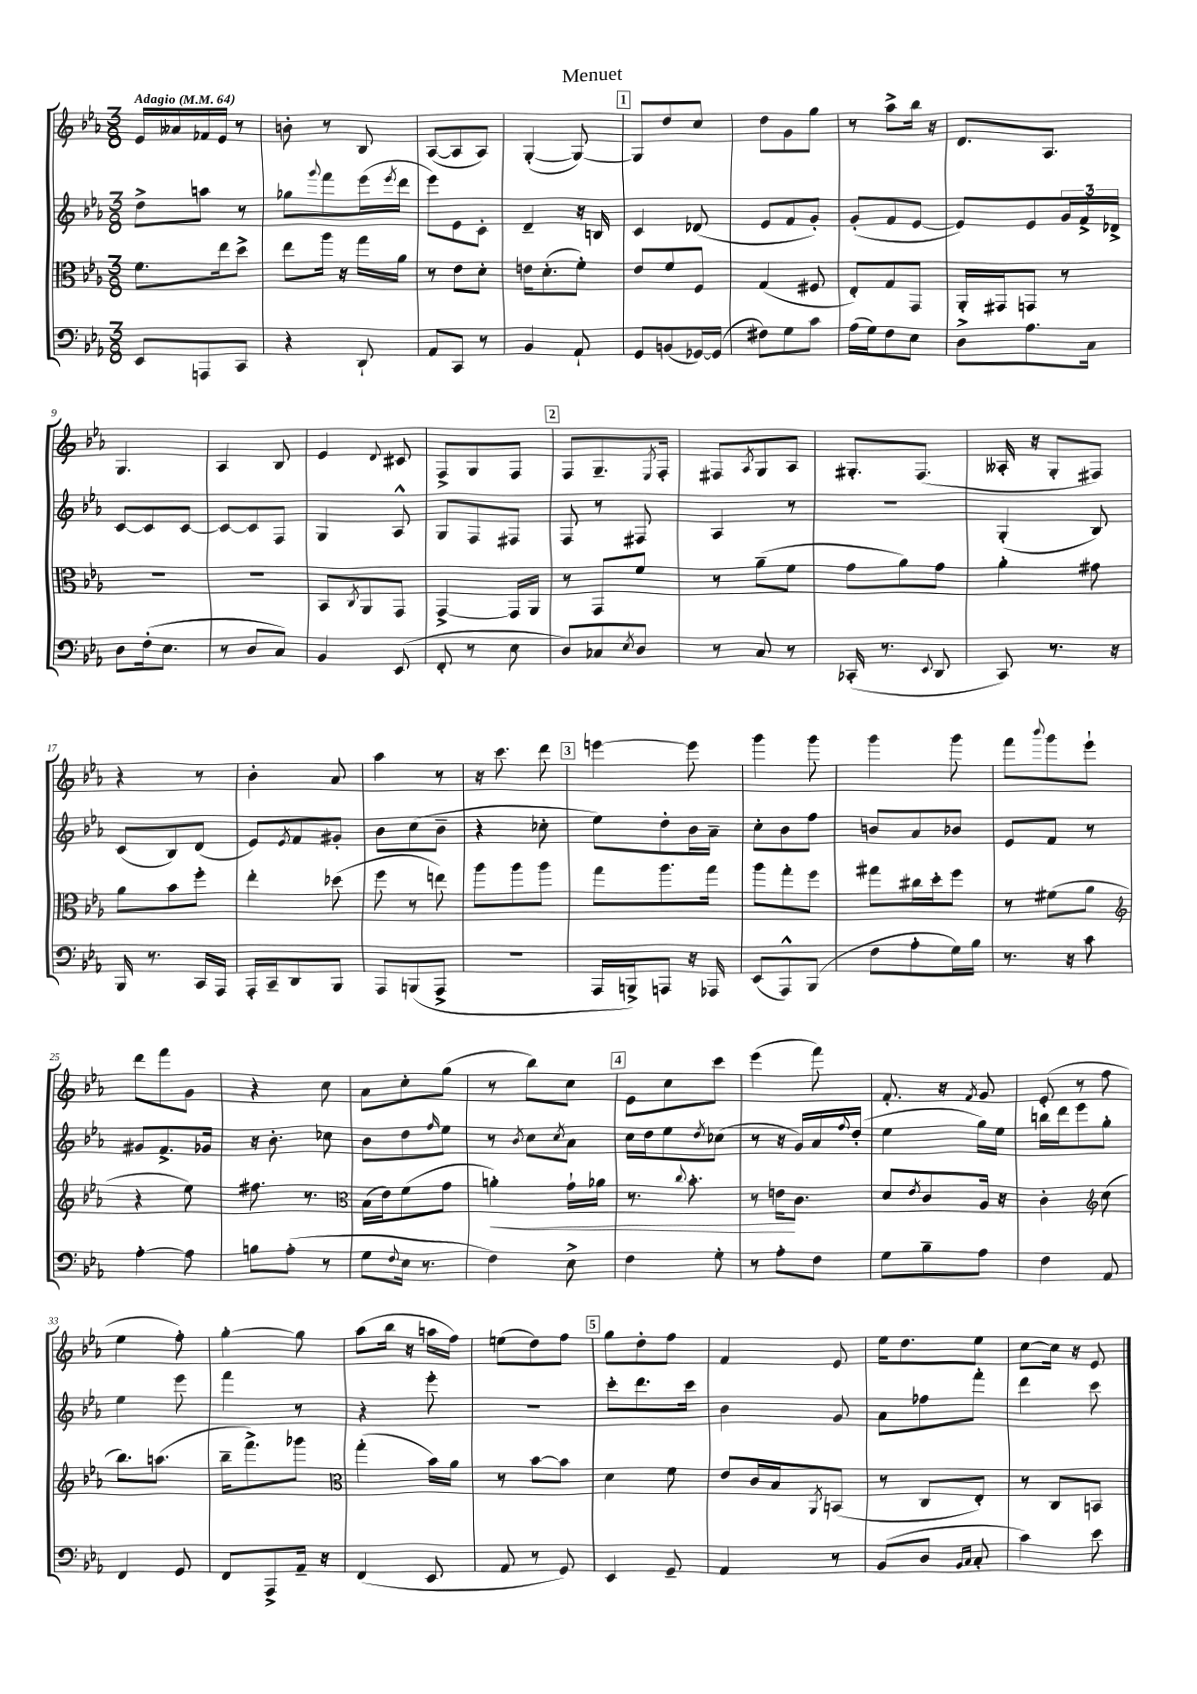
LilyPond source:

\header { title = "Menuet" }
<<
\new StaffGroup <<
\new Staff = "s0" {
    \clef treble \key ees \major \numericTimeSignature \time 3/8 \tempo "Adagio" 4 = 64
    ees'16 aeses'16 fes'16 ees'16 r8 |
    b'8-. r8 bes8 |
    aes8~( aes8 aes8) |
    g4~-.( g8~) |
    \mark \markup { \box "1" } g8 d''8 c''8 |
    d''8 g'8 g''8 |
    r8 aes''8-> bes''16 r16 |
    d'8. aes8. |
    g4. |
    aes4 bes8 |
    ees'4 \appoggiatura { d'8 } cis'8 |
    f8-> g8 f8 |
    \mark \markup { \box "2" } f8 g8.-- \acciaccatura { ees8 } f16-. |
    fis8 \acciaccatura { aes8 } g8 aes8 |
    gis8.-. f8.( |
    aeses16-. r16 g8-. fis8) |
    r4 r8 |
    bes'4-. aes'8 |
    aes''4 r8 |
    r16 c'''8. d'''8 |
    \mark \markup { \box "3" } e'''4~ e'''8 |
    g'''4 g'''8 |
    g'''4 g'''8 |
    f'''8 \appoggiatura { bes'''8 } g'''8 ees'''8-! |
    d'''8 f'''8 g'8 |
    r4 c''8 |
    aes'8 c''8-. g''8( |
    r8 bes''8) c''8 |
    \mark \markup { \box "4" } ees'8 c''8 c'''8 |
    ees'''4( f'''8) |
    f'8.-. r16 \acciaccatura { f'8 } g'8 |
    ees'8-.( r8 f''8 |
    ees''4 f''8-.) |
    g''4~-. g''8 |
    aes''8( bes''16 r16 a''16 f''16) |
    e''8( d''8) f''8 |
    \mark \markup { \box "5" } g''8 d''8-. f''8 |
    f'4 ees'8 |
    ees''16 d''8. ees''8 |
    c''8~ c''16 r16 ees'8 \bar "|." |
}
\new Staff = "s1" {
    \clef treble \key ees \major \numericTimeSignature \time 3/8
    d''8-> a''8 r8 |
    ges''8 \appoggiatura { g'''8 } f'''8 ees'''16( \acciaccatura { ees'''8 } d'''16 |
    ees'''8) ees'8 c'8-. |
    d'4-- r16 b16 |
    \mark \markup { \box "1" } c'4 des'8( |
    ees'8 f'8 g'8-.) |
    g'8-.( f'8 ees'8~ |
    ees'8) ees'8 \tuplet 3/2 { g'16 f'16-> des'16-> } |
    c'8~ c'8 c'8~ |
    c'8~ c'8 f8 |
    g4 aes8-^ |
    g8 f8 fis8 |
    \mark \markup { \box "2" } f8 r8 fis8 |
    aes4 r8 |
    R4. |
    g4-.( bes8) |
    c'8( bes8) d'8( |
    ees'8) \acciaccatura { ees'8 } f'8 gis'8-. |
    bes'8 c''8( bes'8-- |
    r4 ces''8-. |
    \mark \markup { \box "3" } ees''8) d''8-. bes'16 aes'16-- |
    c''8-. bes'8 f''8 |
    b'8 aes'8 bes'8 |
    ees'8 f'8 r8 |
    gis'8 f'8.-> ges'16 |
    r16 bes'8.-. ces''8 |
    bes'8 d''8 \grace { f''16 } ees''8 |
    r8 \acciaccatura { bes'8 } c''8 \acciaccatura { c''8 } aes'8 |
    \mark \markup { \box "4" } c''16 d''16 ees''8 \acciaccatura { d''8 } ces''8( |
    r8 r16 g'16) aes'16 \appoggiatura { f''8 } d''16-.( |
    ees''4 g''16) ees''16 |
    b''16 d'''16 ees'''8 g''8-. |
    ees''4 ees'''8 |
    f'''4 r8 |
    r4 ees'''8-. |
    R4. |
    \mark \markup { \box "5" } c'''8-. d'''8. c'''16 |
    bes'4 g'8 |
    aes'8 fes''8 f'''8-. |
    d'''4 c'''8 \bar "|." |
}
\new Staff = "s2" {
    \clef alto \key ees \major \numericTimeSignature \time 3/8
    f'8. ees''16 d''8-> |
    ees''8 aes''16 r16 g''16 aes'16 |
    r8 ees'8 d'8-. |
    e'16 d'8.-.( f'8-.) |
    \mark \markup { \box "1" } ees'8 f'8 f8 |
    g4( fis8 |
    ees8-.) g8 g,8 |
    aes,16-. gis,16 g,8 r8 |
    R4. |
    R4. |
    bes,8 \acciaccatura { c8 } aes,8 g,8 |
    g,4~-> g,16 aes,16 |
    \mark \markup { \box "2" } r8 g,8 f'8 |
    r8 aes'8--( f'8 |
    g'8 aes'8) g'8 |
    aes'4-. gis'8 |
    aes'8 bes'8 f''8-. |
    ees''4-. des''8( |
    f''8 r8 e''8) |
    aes''8 aes''8 aes''8 |
    \mark \markup { \box "3" } g''8 aes''8. g''16 |
    aes''8 g''8-. f''8 |
    gis''8 cis''16 d''16-. f''8 |
    r8 fis'8( aes'8 |
    \clef treble r4 ees''8) |
    fis''8. r8. |
    \clef alto bes16( ees'16) f'8( g'8 |
    a'4-.\<) g'16-! aes'16 |
    \mark \markup { \box "4" } r8. \appoggiatura { c''8 } bes'8.-. |
    r8 e'16\! c'8. |
    d'8 \acciaccatura { ees'8 } c'8 aes16 r16 |
    c'4-. \clef treble c''8( |
    bes''8.) a''8.( |
    bes''16-- f'''8.->) ges'''8 |
    \clef alto g''4-.( bes'16) aes'16 |
    r8 bes'8~ bes'8 |
    \mark \markup { \box "5" } d'4 f'8 |
    ees'8 c'16 bes16 \acciaccatura { aes,8 } b,8( |
    r8 c8 ees8-.) |
    r8 c8 b,8 \bar "|." |
}
\new Staff = "s3" {
    \clef bass \key ees \major \numericTimeSignature \time 3/8
    ees,8 a,,8 c,8 |
    r4 d,8-! |
    aes,8 c,8 r8 |
    bes,4 aes,8-! |
    \mark \markup { \box "1" } g,8 b,8( ges,16~) ges,16( |
    fis8) g8 c'8 |
    aes16( g16) f8 ees8 |
    d8-> aes8. c16 |
    d8 f16-.( ees8. |
    r8 d8 c8) |
    bes,4 ees,8( |
    f,8-. r8 ees8 |
    \mark \markup { \box "2" } d8) ces8 \acciaccatura { ees8 } d8 |
    r8 c8 r8 |
    ces,16-.( r8. \appoggiatura { ees,8 } d,8 |
    c,8) r8. r16 |
    bes,,16 r8. c,16 aes,,16 |
    aes,,16-. c,16-- d,8 bes,,8 |
    aes,,8 b,,8( aes,,8-> |
    R4. |
    \mark \markup { \box "3" } aes,,16 b,,16->) a,,8 r16 aes,,16 |
    ees,8( aes,,8-^) bes,,8( |
    f8 aes8-. g16) bes16 |
    r8. r16 c'8 |
    aes4~-. aes8 |
    b8 aes8-.( r8 |
    g8 \appoggiatura { f8 } ees16 r8. |
    f4) ees8-> |
    \mark \markup { \box "4" } f4 g8-. |
    r8 aes8-. f8 |
    g8 bes8-- aes8 |
    f4 aes,8 |
    f,4 g,8 |
    f,8 aes,,8-> aes,16-- r16 |
    f,4( ees,8 |
    aes,8 r8 g,8) |
    \mark \markup { \box "5" } ees,4 g,8-- |
    aes,4 r8 |
    bes,8( d8 \grace { bes,16 c16 } c8-. |
    c'4) ees'8 \bar "|." |
}
>>
>>
